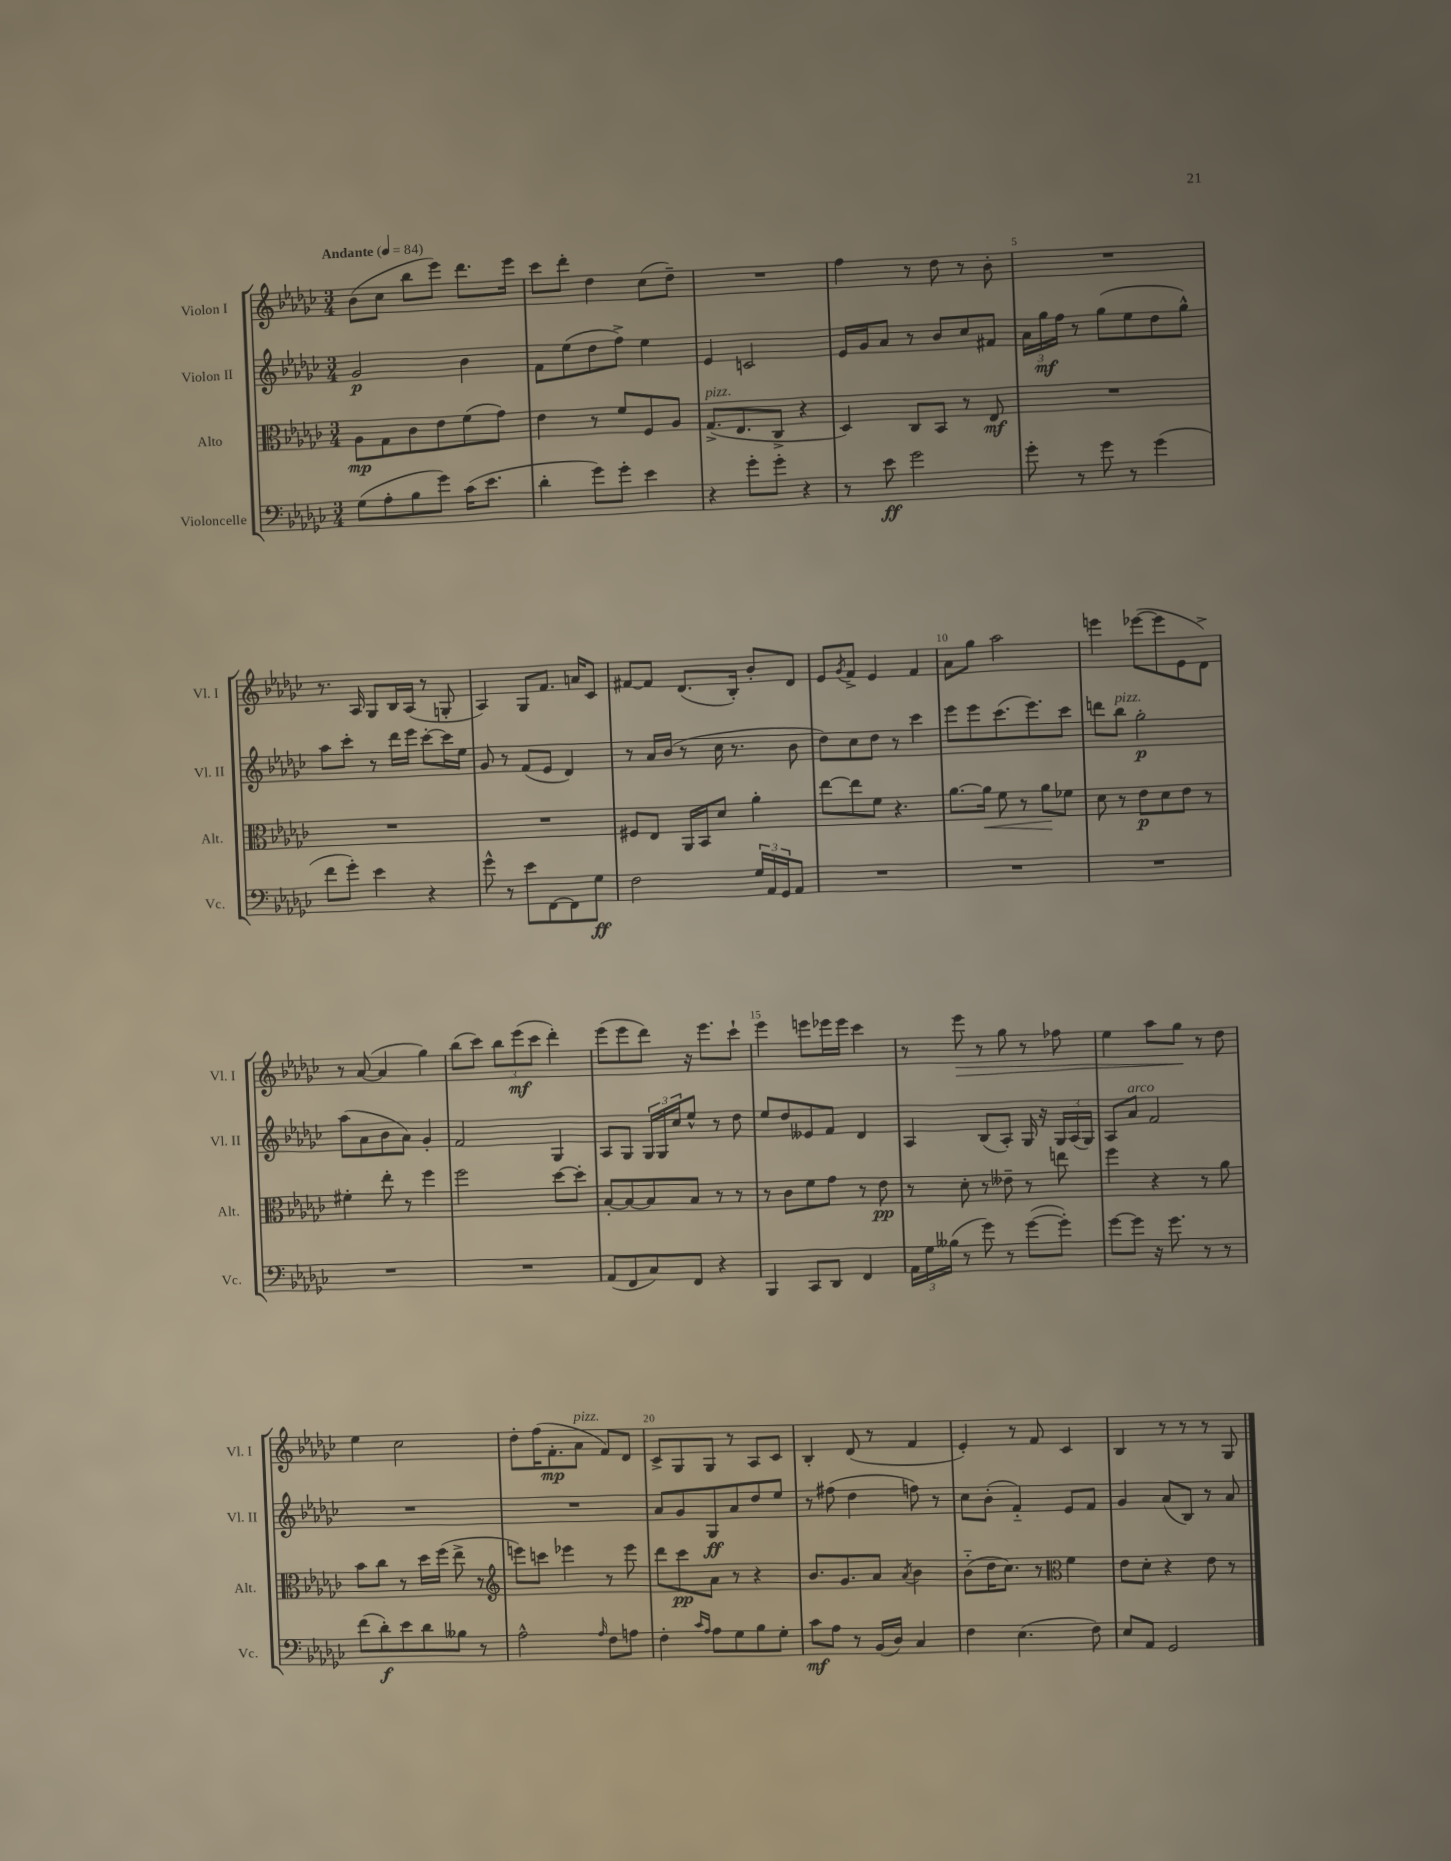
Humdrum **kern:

**kern	**kern	**kern	**kern
*staff4	*staff3	*staff2	*staff1
*clefF4	*clefC3	*clefG2	*clefG2
*k[b-e-a-d-g-c-]	*k[b-e-a-d-g-c-]	*k[b-e-a-d-g-c-]	*k[b-e-a-d-g-c-]
*M3/4	*M3/4	*M3/4	*M3/4
*MM84	*MM84	*MM84	*MM84
(8G-	8A-	2g-	(8b-
8A-'	8G-	.	8cc-
8B-	8c-	.	8bb-
8g-)	8e-	.	8eee-)
(16c-	(8f	4b-	8.ddd-
8.e-	.	.	.
.	8g-)	.	.
.	.	.	16eee-
=	=	=	=
4d-'	4e-	8f	8ccc-
.	.	(8ee-	8ddd-'
8g-)	8r	8dd-	4dd-
8g-'	8f	8ff^)	.
4e-	8F	4ee-	(8cc-
.	8A-	.	8dd-~)
=	=	=	=
4r	(8.G-^	4e-	2.r
.	8.E-	.	.
8g-'	.	2c	.
8g-'	8C-^	.	.
4r	4r	.	.
=	=	=	=
8r	4D-)	16e-	4ff
.	.	16g-	.
8e-	.	8a-	.
2g-	8C-	8r	8r
.	8BB-	8b-	8dd-
.	8r	8cc-	8r
.	8E-	8f#	8b-'
=	=	=	=
8g-'	2.r	24a-	2.r
.	.	24gg-	.
.	.	24ff	.
8r	.	8r	.
8g-	.	(8gg-	.
8r	.	8ee-	.
(4g-	.	8dd-	.
.	.	8gg-^^)	.
=	=	=	=
8f	2.r	8aa-	8.r
8g-')	.	8ccc-'	.
.	.	.	16A-
4e-	.	8r	8G-
.	.	16ddd-	16B-
.	.	16eee-	(16A-
4r	.	[8ccc-'	8r
.	.	16ccc-]	8G'
.	.	16ee-	.
=	=	=	=
8g-^^	2.r	8g-	4A-)
8r	.	8r	.
8e-	.	(8f	8G-
[8FF	.	8e-	8.f
8FF]	.	4d-)	.
.	.	.	16a
8G-	.	.	8c-
=	=	=	=
2F	8F#	8r	[8f#
.	8E-	16a-	8f#]
.	.	(16b-	.
.	16AA-	8r	(8.d-
.	16BB-	.	.
.	8d-	16cc-	.
.	.	8.r	16B-')
24G-	4a-'	.	8b-'
24AA-	.	.	.
24GG-	.	.	.
8AA-	.	8b-	8d-
=	=	=	=
2.r	[8ee-	8dd-)	8e-
.	.	.	8qg-
.	8ee-]	8cc-	8f^
.	8f	8dd-	4e-
.	4.r	8r	.
.	.	4ccc-	4f
=	=	=	=
2.r	[8.a-	8eee-	8a-
.	.	8eee-	8gg-
.	16a-]	.	.
.	8f	(8.ccc-	2aa-
.	8r	.	.
.	.	8.eee-)	.
.	8a-	.	.
.	8f-	8ccc-	.
=	=	=	=
2.r	8d-	8ddd	4eee
.	8r	8bb-	.
.	8e-	2gg-'	([8eee-
.	8d-	.	8eee-]
.	8e-	.	8e-
.	8r	.	8d-^)
=	=	=	=
2.r	4f#'	(8aa-	8r
.	.	8a-	([8a-
.	8ee-'	8b-	4a-]
.	8r	8a-)	.
.	4ff	4g-'	4gg-)
=	=	=	=
2.r	2ff	2f	(8bb-
.	.	.	8ccc-)
.	.	.	12bb-
.	.	.	(12eee-
.	.	.	12ccc-
.	[8dd-	4G-	4ddd-')
.	8dd-']	.	.
=	=	=	=
(8AA-	[8B-'	8A-	(8eee-
8FF	8B-_	8G-	8eee-
8C-)	8B-]	24G-	8ddd-)
.	.	24G-	.
.	.	24cc-	.
8FF	8B-	8ee-^^	16r
.	.	.	8.eee-
4r	8r	8r	.
.	8r	8dd-	8ccc-`
=	=	=	=
4BBB-	8r	8ee-	4eee-
.	8c-	8dd-	.
8CC-	8f	8e--	8eee
8DD-	8g-	8f	16eee-
.	.	.	16eee-
4FF	8r	4d-	4ccc-
.	8e-	.	.
=	=	=	=
24AA-	8r	4A-	8r
24G-	.	.	.
(24B--	.	.	.
8r	8d-'	.	8eee-
8g-)	8r	(8B-	8r
8r	8e--~	8A-')	8gg-
([8g-	8r	16G-	8r
.	.	16r	.
8g-'])	8ee	24G-	8ff-
.	.	(24A-	.
.	.	24G-)	.
=	=	=	=
[8g-	4ff	8A-	4ee-
8g-]	.	8a-	.
16r	4r	2f	8aa-
8.g-	.	.	.
.	.	.	8gg-
8r	8r	.	8r
8r	8a-	.	8dd-
=	=	=	=
(8f	8b-	2.r	4ee-
8d-')	8cc-	.	.
8e-	8r	.	2cc-
8d-	16dd-	.	.
.	(16ff	.	.
8B--	8ee-^	.	.
8r	8r	.	.
=	=	=	=
*	*clefG2	*	*
2A-^^	8eee)	2.r	8dd-'
.	8ccc	.	(16ff
.	.	.	8.f'
.	4eee-	.	.
.	.	.	8a-
16qqA-	.	.	.
8F	8r	.	8f)
8A	8eee-	.	8d-
=	=	=	=
4F'	8ddd-	8a-	8c-^
.	8ccc-	8g-	8G-
16qqc-	.	.	.
16qqA-	.	.	.
8A-	8a-	8G-	8G-
8G-	8r	8a-	8r
8B-	4r	8dd-	8A-
8G-'	.	8ee-	8c-
=	=	=	=
8c-	8.b-	8r	4B-'
8A-	.	(8ff#	.
.	8.g-	.	.
8r	.	4dd-	(8d-
(16BB-	8a-	.	8r
16D-)	.	.	.
.	8qa-	.	.
4C-	4b-	8ff)	4f
.	.	8r	.
=	=	=	=
4F	(8b-'~	8cc-	4e-')
.	16dd-	(8b-'	.
.	8.cc-)	.	.
(4.E-	.	4f'~)	8r
.	8r	.	8f
*	*clefC3	*	*
.	4f	8e-	4c-
8F)	.	8f	.
=	=	=	=
8E-	8e-	4g-	4B-
8AA-	8d-'	.	.
2GG-	4r	(8a-	8r
.	.	8B-)	8r
.	8e-	8r	8r
.	8r	8a-	8G-
==	==	==	==
*-	*-	*-	*-
